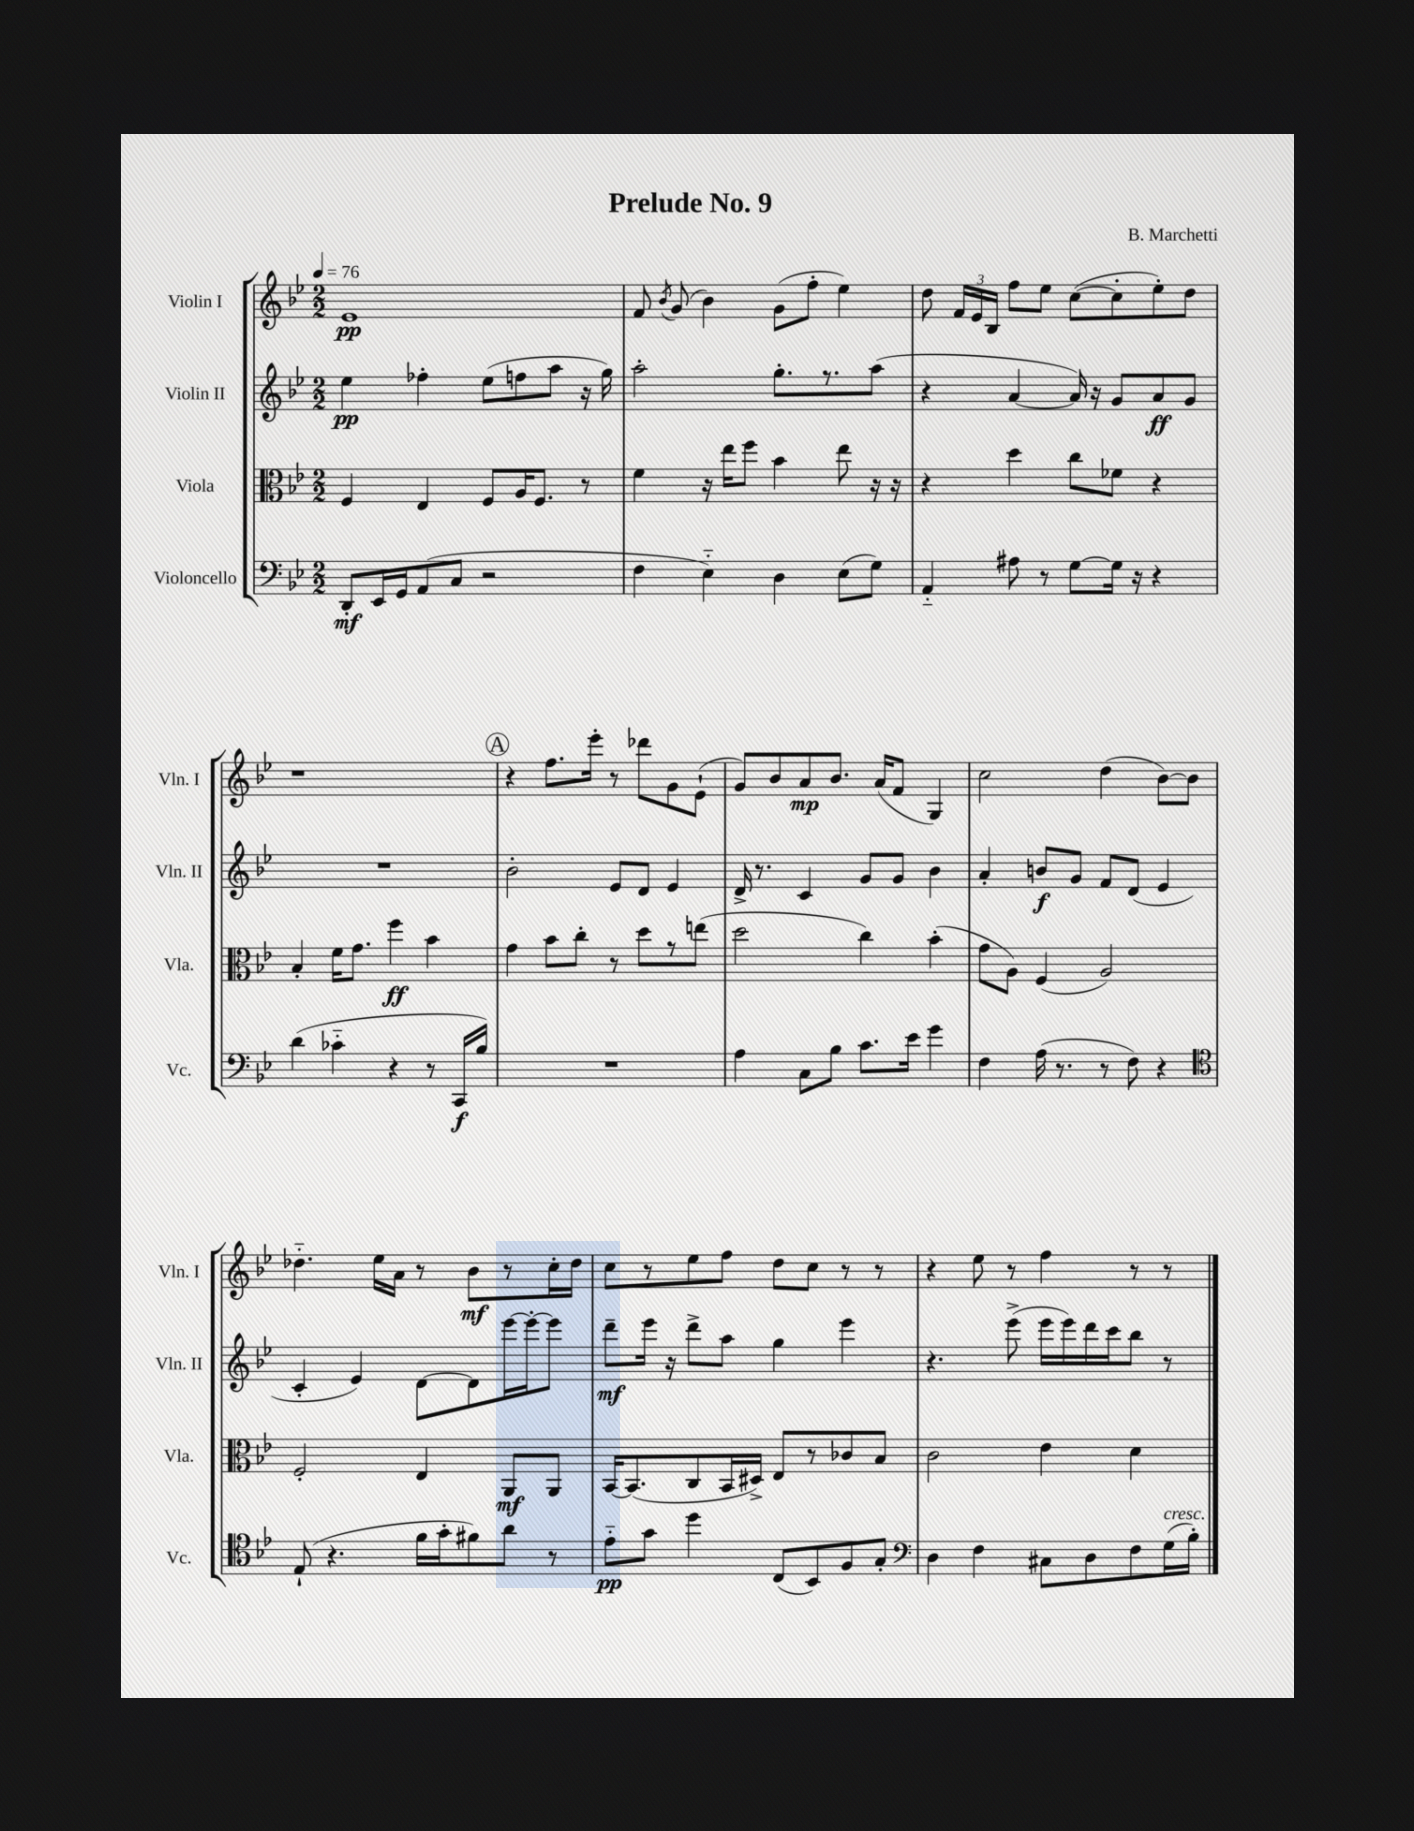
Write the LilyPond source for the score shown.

\header { title = "Prelude No. 9" composer = "B. Marchetti" }
<<
\new StaffGroup <<
\new Staff = "s0" \with { instrumentName = "Violin I" shortInstrumentName = "Vln. I" } {
    \clef treble \key bes \major \numericTimeSignature \time 2/2 \tempo 4 = 76
    \autoBeamOff ees'1\pp |
    f'8 \acciaccatura { bes'8 } g'8( bes'4) g'8[( f''8]-. ees''4) |
    d''8 \tuplet 3/2 { f'16[ ees'16 bes16] } f''8[ ees''8] c''8[~( c''8-. ees''8-.) d''8] |
    r1 |
    \mark \markup { \circle "A" } r4 f''8.[ ees'''16]-. r8 des'''8[ g'8 ees'8]-!( |
    g'8[) bes'8 a'8\mp bes'8.] a'16[( f'8] g4) |
    c''2 d''4( bes'8[~) bes'8] |
    des''4.-_ ees''16[ a'16] r8 bes'8[\mf r8 c''16-. des''16] |
    c''8[ r8 ees''8 f''8] d''8[ c''8] r8 r8 |
    r4 ees''8 r8 f''4 r8 r8 \bar "|." |
}
\new Staff = "s1" \with { instrumentName = "Violin II" shortInstrumentName = "Vln. II" } {
    \clef treble \key bes \major \numericTimeSignature \time 2/2
    \autoBeamOff ees''4\pp fes''4-. ees''8[( f''8 a''8] r16 g''16) |
    a''2-. g''8.[-. r8. a''8]( |
    r4 a'4~ a'16) r16 g'8[ a'8\ff g'8] |
    R1 |
    \mark \markup { \circle "A" } bes'2-. ees'8[ d'8] ees'4 |
    d'16-> r8. c'4 g'8[ g'8] bes'4 |
    a'4-. b'8[\f g'8] f'8[ d'8]( ees'4 |
    c'4-. ees'4) d'8[~ d'8 ees'''16~ ees'''16~-. ees'''8] |
    d'''8[--\mf ees'''16] r16 d'''8[-> a''8] g''4 ees'''4 |
    r4. ees'''8->( ees'''16[ ees'''16) d'''16 c'''16 bes''8] r8 \bar "|." |
}
\new Staff = "s2" \with { instrumentName = "Viola" shortInstrumentName = "Vla." } {
    \clef alto \key bes \major \numericTimeSignature \time 2/2
    \autoBeamOff f4 ees4 f8[ a16 f8.] r8 |
    f'4 r16 ees''16[ f''8] bes'4 ees''8 r16 r16 |
    r4 d''4 c''8[ fes'8] r4 |
    bes4-. f'16[ g'8.] f''4\ff bes'4 |
    \mark \markup { \circle "A" } g'4 bes'8[ c''8]-. r8 d''8[ r8 e''8]( |
    d''2 c''4) bes'4-.( |
    g'8[ a8]) f4( a2) |
    f2-. ees4 a,8[\mf a,8] |
    bes,16[~ bes,8.( c8 bes,16 dis16]->) ees8[ r8 ces'8 bes8] |
    c'2 ees'4 d'4 \bar "|." |
}
\new Staff = "s3" \with { instrumentName = "Violoncello" shortInstrumentName = "Vc." } {
    \clef bass \key bes \major \numericTimeSignature \time 2/2
    \autoBeamOff d,8[-.\mf ees,16 g,16 a,8( c8] r2 |
    f4 ees4-_) d4 ees8[( g8]) |
    a,4-_ ais8 r8 g8[~ g16] r16 r4 |
    d'4( ces'4-_ r4 r8 c,16[\f bes16]) |
    \mark \markup { \circle "A" } R1 |
    a4 c8[ bes8] c'8.[ ees'16] g'4 |
    f4 a16( r8. r8 f8) r4 |
    \clef tenor ees8-!( r4. f'16[ g'16-. fis'8) a'8] r8 |
    ees'8[-_\pp g'8] d''4 c8[( bes,8) f8 g8]-. |
    \clef bass d4 f4 cis8[ d8 f8 g16^\markup { \italic "cresc." }( bes16]-.) \bar "|." |
}
>>
>>
\layout { \context { \Score \remove "Bar_number_engraver" } }
